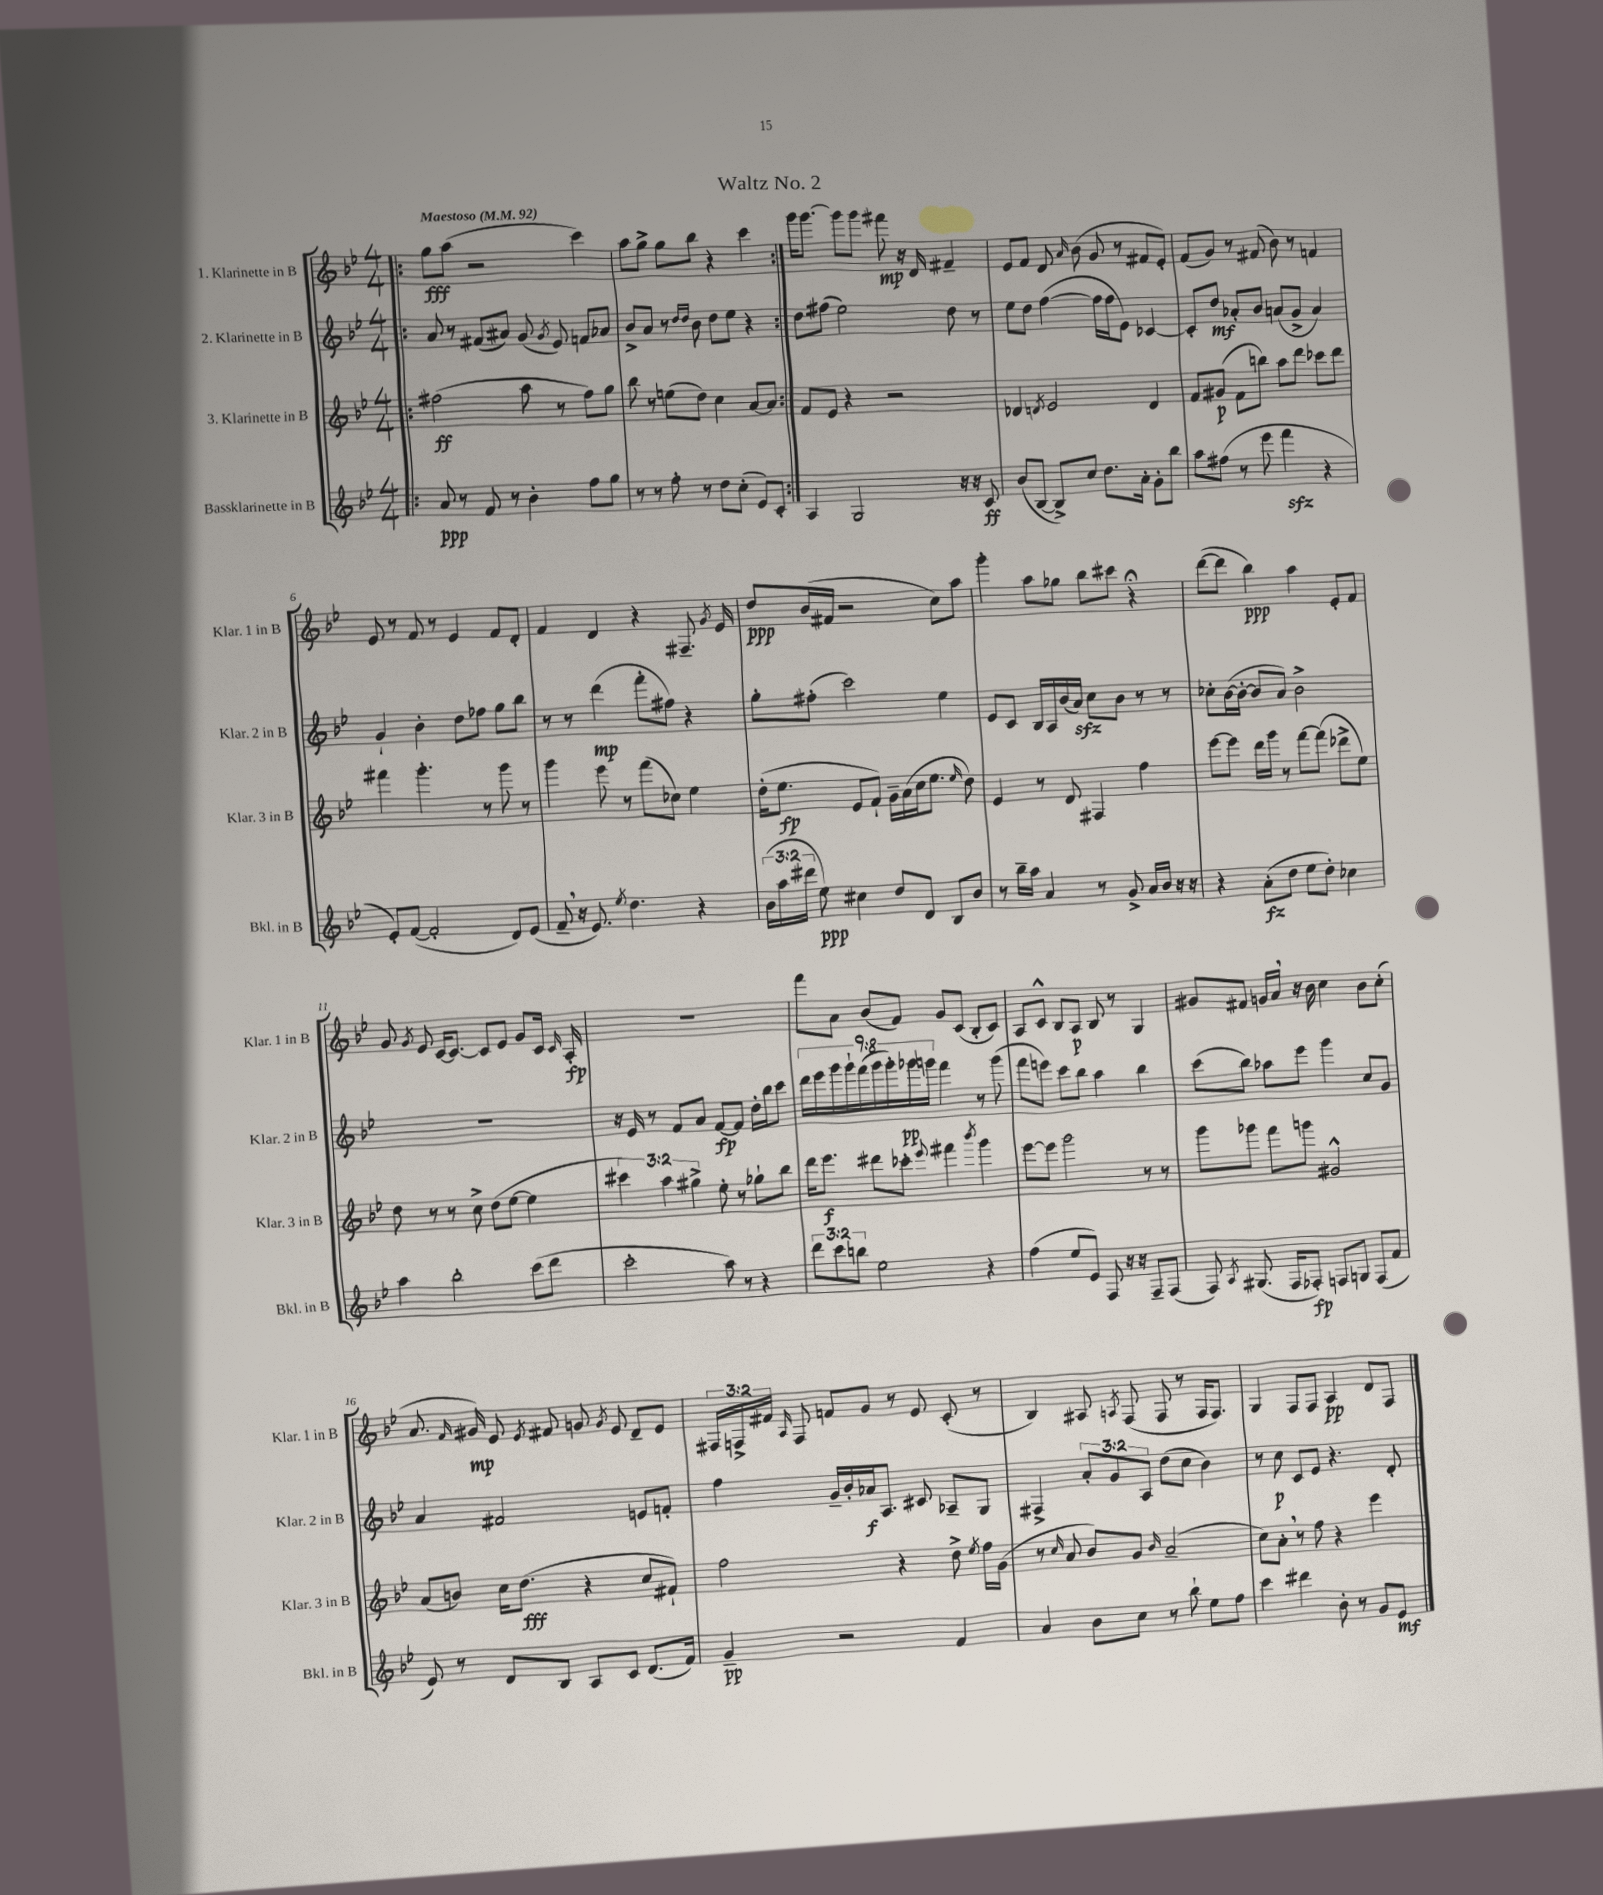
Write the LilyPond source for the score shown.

\header { title = "Waltz No. 2" }
<<
\new StaffGroup <<
\new Staff = "s0" \with { instrumentName = "1. Klarinette in B" shortInstrumentName = "Klar. 1 in B" } {
    \clef treble \key bes \major \numericTimeSignature \time 4/4 \override Staff.TupletNumber.text = #tuplet-number::calc-fraction-text \tempo "Maestoso" 4 = 92
    \autoBeamOff \repeat volta 2 { \bar ".|:" g''8[\fff a''8]( r2 c'''4) |
    a''8[ g''8]-> g''8[ bes''8] r4 c'''4 | }
    g'''16[ g'''8.]~ g'''8[ g'''8] fis'''8\mp r16 d'16 fis'4-- |
    ees'8[ f'8] d'8 \grace { a'16 } bes'8( g'8 r8 fis'8[ ees'8]-.) |
    f'8[( g'8]) r8 fis'8( bes'8) r8 f'4 |
    ees'8 r8 f'8 r8 ees'4 f'8[ d'8]-. |
    f'4 d'4 r4 fis8.-- \acciaccatura { g'8 } ees'16 |
    d''8[\ppp bes'16( fis'16] r2 c''8[) a''8] |
    g'''4-. a''8[ ges''8] bes''8[ cis'''8] r4\fermata |
    d'''8[~( d'''8] bes''4\ppp) a''4 ees'8[-. f'8] |
    g'8 \acciaccatura { g'8 } ees'8 c'16[~ c'8.]~ c'8[ ees'8] g'8[ c'16] \grace { c'16 } a16-.\fp |
    R1 |
    f'''8[ a'8] bes'8[( f'8]) g'8[ c'8]( bes8[-. c'8]) |
    a8[ c'8]-^ bes8[ a8]\p bes8 r8 g4 |
    gis'8[ fis'8] g'16[ a'16] \breathe r16 bes'16 c''4 bes'8[ c''8]-.( |
    a'8. \grace { f'16 } gis'16\mp) ees'8 \acciaccatura { ees'8 } fis'8 g'8 \acciaccatura { g'8 } ees'8 d'8[-- ees'8] |
    \tuplet 3/2 { fis16[ f16-> fis'16] } \grace { a16 } f8 f'8[ g'8] r8 ees'8 c'8-.( r8 |
    bes4) ais8 \acciaccatura { a8 } f8( f8 r8 f16[ f8.]) |
    g4 f8[ f8] a4\pp d'8[ f8] \bar "|." |
}
\new Staff = "s1" \with { instrumentName = "2. Klarinette in B" shortInstrumentName = "Klar. 2 in B" } {
    \clef treble \key bes \major \numericTimeSignature \time 4/4 \override Staff.TupletNumber.text = #tuplet-number::calc-fraction-text
    \autoBeamOff \repeat volta 2 { \bar ".|:" a'8 r8 fis'8[( ais'8]) g'8( \acciaccatura { g'8 } ees'8) f'8[ aes'8] |
    bes'8[-> a'8] r8 \grace { d''16[ d''16] } bes'8 d''8[ ees''8] r4 | }
    d''8[ fis''8]( ees''2) d''8 r8 |
    ees''8[ d''8] f''4~( f''16[ f''16 ees'8]) ces'4~ |
    ces'8[-. d''8]\mf aes'8[-. bes'8] a'8[( g'8]-> a'4) |
    g'4-! bes'4-. d''8[ fes''8] g''8[ bes''8] |
    r8 r8 d'''4\mp( f'''8[-. fis''8]) r4 |
    g''8[-. fis''8]-.( c'''2) ees''4 |
    ees'8[ c'8] bes16[ a16 bes'16( a'16]\sfz) c''8[ bes'8] r8 r8 |
    ces''8[-. bes'16~( bes'16]~-. bes'8[ a'8]) bes'2-> |
    R1 |
    r16 ees'16 r8 f'8[ a'8] f'8[~\fp f'8] d''16[-. bes''16 c'''8] |
    \tuplet 9/8 { d'''16[ ees'''16 g'''16 g'''16-! f'''16( g'''16 g'''16-.) ges'''16\pp g'''16] } f'''4 r8 g'''8( |
    f'''8[ e'''8]) c'''8[ bes''8] a''4 bes''4 |
    c'''8[( bes''8]) aes''8[ ees'''8] g'''4 c''8[ g'8] |
    a'4 fis'2 e'8[ f'8]-. |
    f''4 g'16[-- bes'16-. aes'16\f a8.] cis'8 aes8[-- g8] |
    fis4-> \tuplet 3/2 { a'8[-. g'8 a8] } d''8[( c''8] bes'4) |
    r8 c''8\p c'8[ ees'8] r4. d'8-. \bar "|." |
}
\new Staff = "s2" \with { instrumentName = "3. Klarinette in B" shortInstrumentName = "Klar. 3 in B" } {
    \clef treble \key bes \major \numericTimeSignature \time 4/4 \override Staff.TupletNumber.text = #tuplet-number::calc-fraction-text
    \autoBeamOff \repeat volta 2 { \bar ".|:" fis''2\ff( a''8 r8 fis''8[) g''8] |
    bes''8 r8 e''8[( d''8]) c''4 a'8[~ a'8] | }
    f'8[ ees'8] r4 r2 |
    des'4 \acciaccatura { d'8 } ees'2 d'4 |
    f'8[ gis'8]\p( f'8[ b''8]) a''8[ d'''8] ces'''8[ d'''8] |
    fis'''4 g'''4.-. r8 g'''8 r8 |
    g'''4 ees'''8 r8 f'''8[( ces''8]) ees''4 |
    d''16[-.( ees''8.]\fp ees'8[ f'8]-!) g'16[-- a'16( c''16 ees''8.] \grace { ees''16 } d''8) |
    ees'4 r8 d'8 fis4 f''4 |
    ees'''8[~ ees'''8] d'''16[ g'''16] r8 f'''8[~ f'''8]( des'''8[-> ees''8]) |
    d''8 r8 r8 c''8-> d''8[( ees''8]~ ees''4 |
    \tuplet 3/2 { cis'''4) a''4 gis''4-> } ees''8-. r8 ges''8[-! bes''8] |
    d'''16[ ees'''8.]\f dis'''8[ ces'''8]-. \appoggiatura { ees'''8 } fis'''4 \acciaccatura { bes'''8 } g'''4 |
    ees'''8[~ ees'''8] g'''2 r8 r8 |
    g'''8[ ges'''8] f'''8[ g'''8] gis'2-^ |
    a'8[( b'8]) c''16[ d''8.]\fff( r4 c''8[ fis'8]-!) |
    f''2 r4 d''8-> \acciaccatura { ees''8 } f''16[ g'16]( |
    r8 \grace { c''16 } a'8 bes'8[) g'8] \grace { bes'16 } a'2--( |
    c''8[) a'8]-. \breathe r8 f''8 r4 ees'''4 \bar "|." |
}
\new Staff = "s3" \with { instrumentName = "Bassklarinette in B" shortInstrumentName = "Bkl. in B" } {
    \clef treble \key bes \major \numericTimeSignature \time 4/4 \override Staff.TupletNumber.text = #tuplet-number::calc-fraction-text
    \autoBeamOff \repeat volta 2 { \bar ".|:" a'8\ppp r8 f'8 r8 bes'4-. f''8[ g''8] |
    r8 r8 f''8-. r8 d''8[ c''8]-.( ees'8[) c'8]-. | }
    a4 g2 r16 r16 c'8\ff |
    bes'8[( bes8]~ bes8[->) c''8] d''8.[ a'16]-. g'8[-. bes''8] |
    a''8[ fis''8]( r8 ees'''8 f'''4\sfz r4 |
    ees'8[-.) f'8]~( f'2-. d'8[) ees'8]( |
    f'8-- \breathe r16 ees'8.) \acciaccatura { ees''8 } d''4. r4 |
    \tuplet 3/2 { bes'16[( a''16 dis'''16] } ees''8\ppp) cis''4 d''8[ d'8] bes8[ bes'8] |
    r8 bes''16[-- a''16] a'4 r8 g'8-> a'16[ bes'16] r16 r16 |
    r4 a'8[-.\fz( d''8] ees''8[ d''8]-.) ces''4 |
    a''4 bes''2-. c'''8[( d'''8] |
    c'''2-. a''8) r8 r4 |
    \tuplet 3/2 { d'''8[ c'''8 b''8] } ees''2 r4 |
    f''4( ees''8[ ees'8]) f8 r16 r16 f8[-- f8]( |
    f8) \acciaccatura { a8 } gis8.( f16[ fes8]-.\fp) f8[ g8] f8[( f'8] |
    ees'8) r8 d'8[ bes8] a8[ c'8] d'8.[( f'16]) |
    g'4--\pp r2 f'4 |
    a'4 bes'8[ c''8] r8 bes''8-! ees''8[ f''8] |
    c'''4 dis'''4 bes'8-. r8 g'8[ ees'8]\mf \bar "|." |
}
>>
>>
